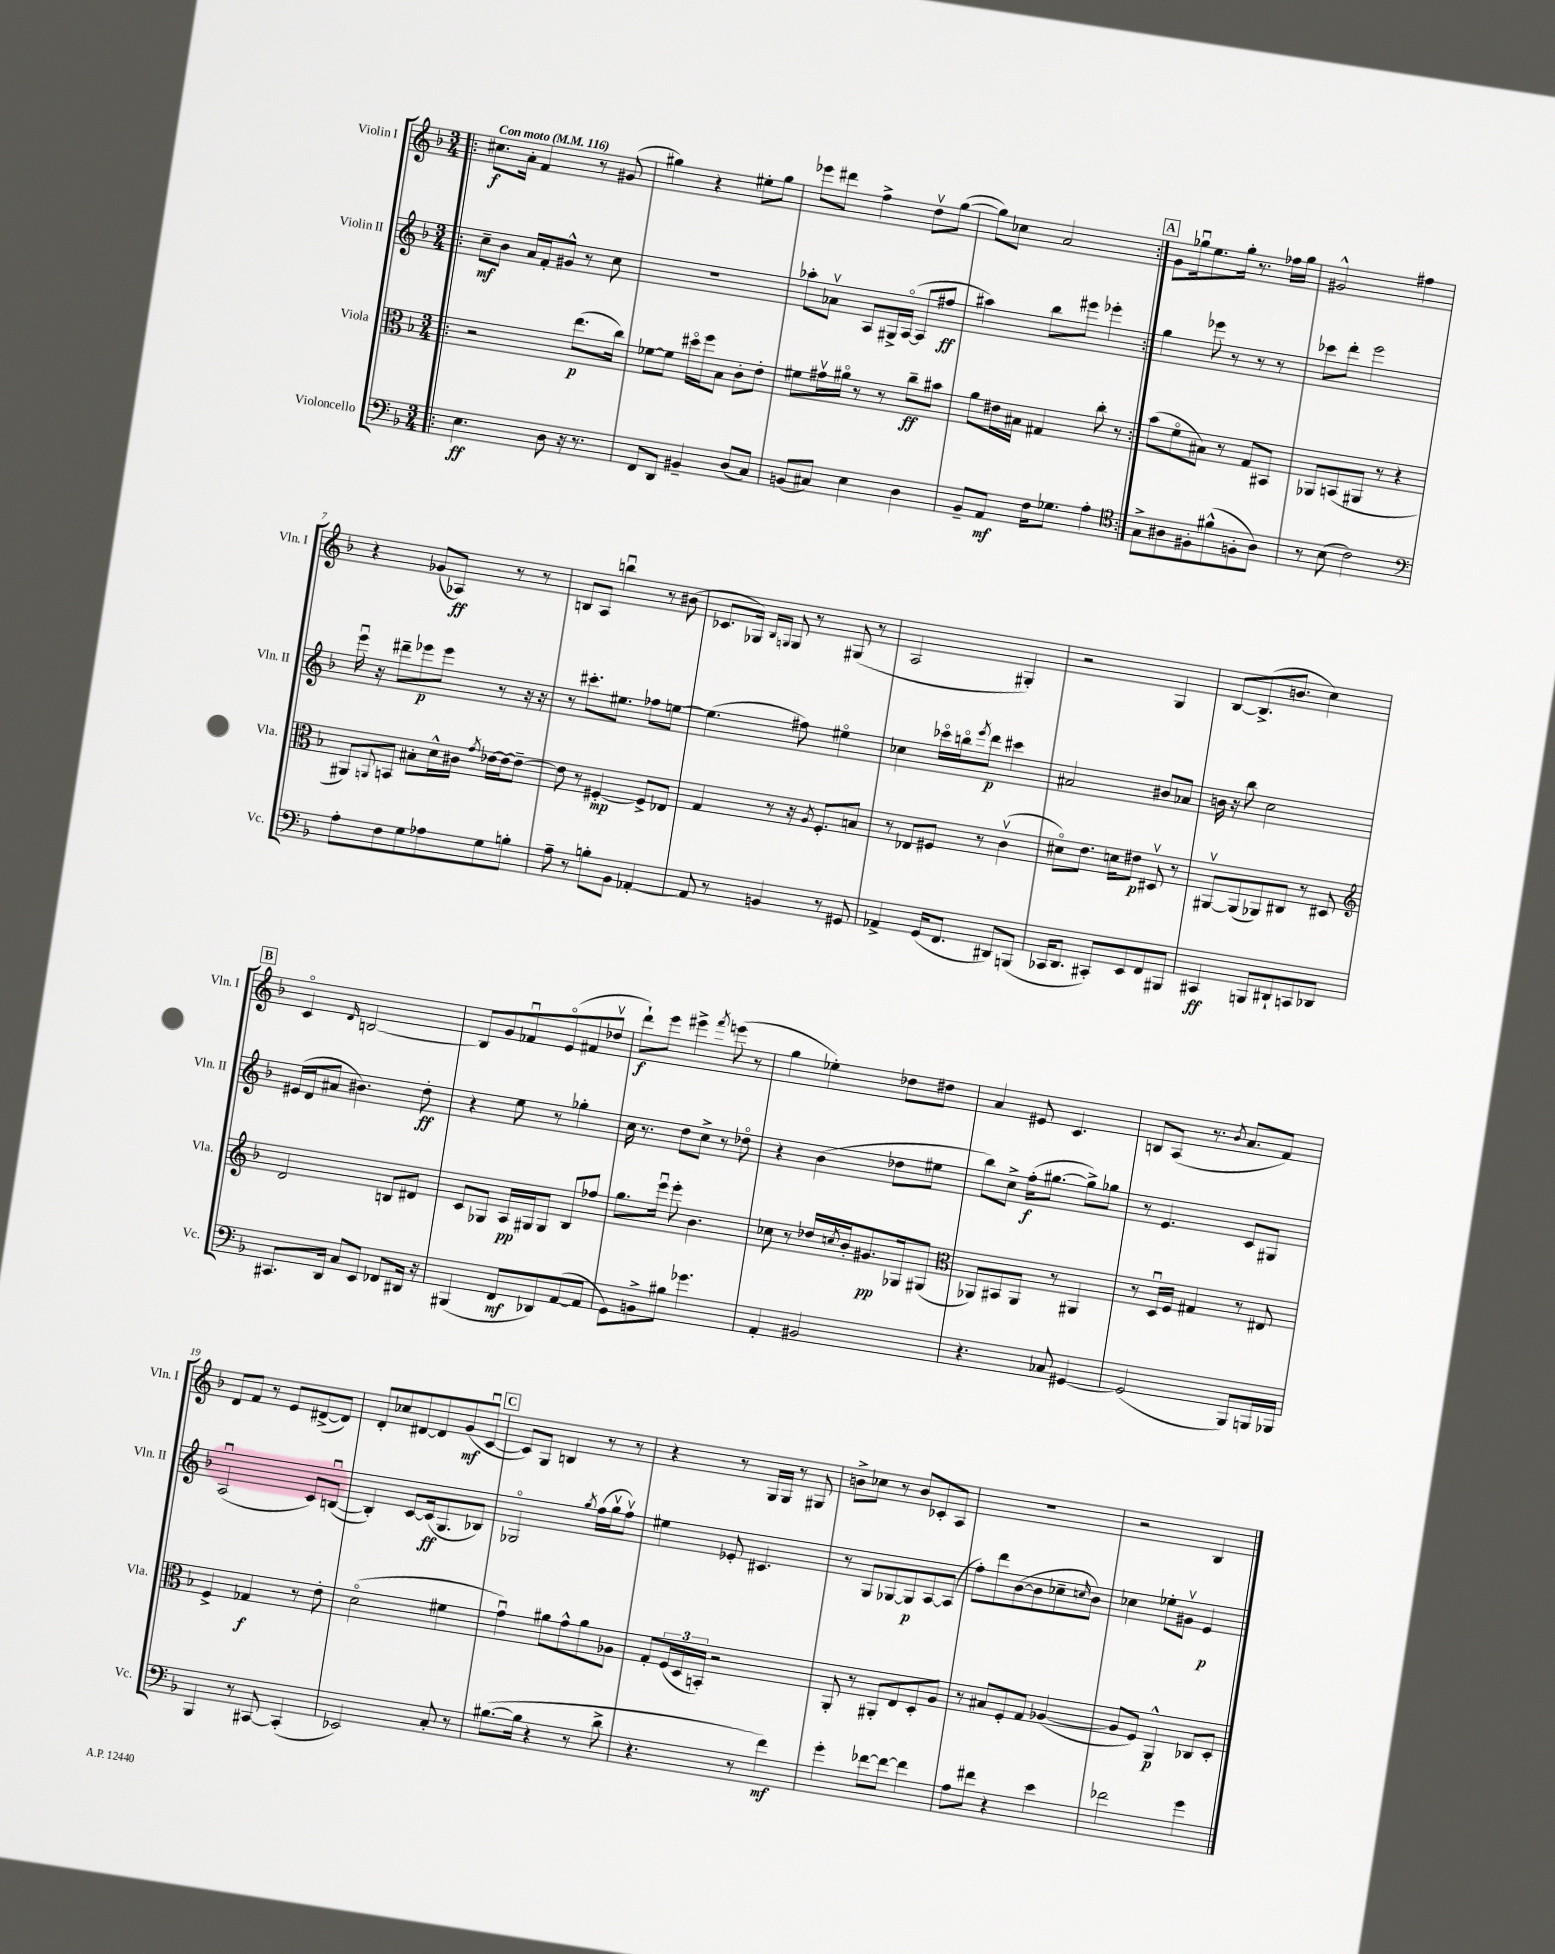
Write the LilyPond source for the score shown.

<<
\new StaffGroup <<
\new Staff = "s0" \with { instrumentName = "Violin I" shortInstrumentName = "Vln. I" } {
    \clef treble \key f \major \numericTimeSignature \time 3/4 \tempo "Con moto" 4 = 116
    \repeat volta 2 { \bar ".|:" cis''8.\f a'16-. f'4 r8 gis'8( |
    gis''4) r4 eis''8-. gis''8 |
    ees'''8 dis'''8 f''4-> d''8\upbow g''8~( |
    g''8) ces''8 a'2 | }
    \mark \markup { \box "A" } g'8 ges''16\downbow e''8. ges''16-. r8. fes''16 ges''16 |
    gis'2-^ fis''4 |
    r4 ges'8( aes8\ff) r8 r8 |
    b8 a8 b''4\downbow r8 bis'8( |
    ces'8. ges16) \grace { bes16 g16 } g8 r8 gis8( r8 |
    a2 gis4-.) |
    r2 g4 |
    bes8~ bes8.->( b'8. c''4) |
    \mark \markup { \box "B" } c'4\flageolet \grace { d'16 } b2~ |
    b8 g'8 fes'8\downbow e'8\flageolet( fis'8 des''8\upbow |
    d'''8-!\f) e'''8 eis'''4-> \acciaccatura { f'''8 } e'''8( r8 |
    g''4 ees''4-.) des''8 dis''8 |
    a'4 eis'8 c'4. |
    b8 a8( r8. \acciaccatura { bes'8 } a'8. f'8) |
    d'8 f'8 r8 e'8 dis'8~->( dis'8) |
    d'8-. ces''8 dis'8~ dis'8 g'8\mf( c'8~\downbow |
    \mark \markup { \box "C" } c'8) g8 b4 r8 r8 |
    r4 r8 g16 g16 r8 gis8 |
    b'8-> ces''8 r8 b'8 ces'8-. a8 |
    R2. |
    r2 bes4 \bar "|." |
}
\new Staff = "s1" \with { instrumentName = "Violin II" shortInstrumentName = "Vln. II" } {
    \clef treble \key f \major \numericTimeSignature \time 3/4
    \repeat volta 2 { \bar ".|:" c''8--\mf bes'8 a'16 f'16-. gis'8-^ r8 c''8 |
    R2. |
    aes''8-. aes'8\upbow a8 gis16-> a16~\flageolet( a8 fis''8\ff |
    ais''4) bes''8 eis'''8 ees'''4-. | }
    \mark \markup { \box "A" } g''4 ees'''8 r8 r8 r8 |
    ces'''8 d'''8-. e'''2 |
    e'''16\downbow r16 dis'''8-- ees'''8\p ees'''8 r8 r16 r16 |
    r8 cis'''8.-. eis''8. fes''8 e''8~ |
    e''4.( fis''8) eis''4\flageolet |
    ces''4 ces'''16\flageolet b''16\flageolet \acciaccatura { e'''8 } d'''8\p cis'''4 |
    ais'2 bis'8 aes'8 |
    b'16 r16 bes''8 c''2 |
    \mark \markup { \box "B" } eis'16( d'16 ais'8 bis'4.) d''8-.\ff |
    r4 e''8 r8 ges''4-. |
    c''16 r8. d''8 c''8-> r8 des''8\flageolet |
    r4 bes'4( des''8 eis''8 |
    bes''8) c''8-> f''16-.\f( gis''8.~ gis''8->) ges''8 |
    r8 e'4. c'8 gis8 |
    a2\downbow( c'8) b8~\downbow( |
    b4-.) c'8~ c'16\ff( g8. bes8) |
    \mark \markup { \box "C" } ges2\flageolet \acciaccatura { g''8 } f''16( g''16\upbow f''8\upbow) |
    eis''4 ees'8-. cis'4. |
    r8 g8 ges8~ ges8\p a8~ a8( |
    f''8-.) d'''8 bes'8~( bes'8 ces''8-- \grace { c''16 } bes'8) |
    ces''4 ees''8-. gis'8\upbow e'4\p \bar "|." |
}
\new Staff = "s2" \with { instrumentName = "Viola" shortInstrumentName = "Vla." } {
    \clef alto \key f \major \numericTimeSignature \time 3/4
    \repeat volta 2 { \bar ".|:" r2 e''8.\p( c''16) |
    fes'8~ fes'8 dis''16\flageolet f''16 bes8 c'8-. e'8-. |
    fis'8 gis'16\upbow ais'16\flageolet r8 r8 c''8--\ff bis'8 |
    a'8 eis'16 bis16 gis4 c''8-. r8 | }
    \mark \markup { \box "A" } bes'8( f'8\flageolet bis8) r8 g8 bis,8 |
    aes,8 b,8( ais,8 r8 r4 |
    ais,8) \appoggiatura { a,8 } b,8 bis8-. d'16-^ cis'16 \acciaccatura { g'8 } ees'16~ ees'16~ ees'8~-- |
    ees'8 r8 fis4~-.\mp fis8-> ees8 |
    g4 r8 r16 \acciaccatura { a8 } f8.-. b8 |
    r8 ees8 fis8 r8 c'4\upbow( |
    dis'8\flageolet) e'8. d'16 eis'8\p dis8\upbow r8 |
    ais,8~\upbow ais,8( aes,8) cis8 r8 dis8 |
    \mark \markup { \box "B" } \clef treble d'2 b8 dis'8 |
    c'8 ges8 a16\pp gis16 gis8 bes8 fes''8 |
    g''8. e'''16\downbow e'''8-. bes'4. |
    ces''8 r8 des''16 \acciaccatura { c''8 } bes'16-. gis'8.\pp ges16 gis8( |
    \clef alto aes,8) bis,8 aes,8 r8 ais,4 |
    r8 d16\downbow f16 gis4 r8 eis8 |
    f4-> ges4\f r8 e'8-. |
    d'2\flageolet( fis'4 |
    \mark \markup { \box "C" } g'4\downbow) ais'8 g'8-^ ais'8 aes8 |
    g8-. \tuplet 3/2 { f16( d16 b,16-.) } r2 |
    a,8-. r8 ais,8-. e8 d8-. a8 |
    r8 bis8 f8-. g8 aes4~( |
    aes8 f8) a,4-^\p ces8 d8-. \bar "|." |
}
\new Staff = "s3" \with { instrumentName = "Violoncello" shortInstrumentName = "Vc." } {
    \clef bass \key f \major \numericTimeSignature \time 3/4
    \repeat volta 2 { \bar ".|:" e4.\ff d8 r16 r8. |
    f,8 d,8 bis,4-- d8( c8) |
    b,8( cis8) e4 d4 |
    bes,8-- a,8\mf f16 ges8. a4-. | }
    \mark \markup { \box "A" } \clef tenor g8-> ais8 fis8-. fis'8-^( f8-. ais8) |
    r8 bes8( c'2) |
    \clef bass a8-. f8 g8 aes8 g8 b8-. |
    a8-- r8 b8-. bes,8 aes,4~-. |
    aes,8 r8 b,4 r8 gis,8 |
    aes,4-> g,16( f,8. dis,8) b,,8( |
    ces,16 d,8. cis,8-.) e,8 f,8 bis,,8 |
    cis,4\ff b,,8 dis,8-! c,8 des,8 |
    \mark \markup { \box "B" } cis,8. d,16 c8 e,8 fes,8 dis,16 r16 |
    bis,,4( f,8\mf des,8) a,8~( a,8 |
    g,8) b,8-> bis8 ges'4. |
    a,4-. bis,2 |
    r4. ces8 gis,4~ |
    gis,2( bes,,8) b,,16 bes,,16 |
    bes,,4 r8 cis,8~ cis,4-.( |
    ees,2) c8-. r8 |
    \mark \markup { \box "C" } bis8.~( bis16 r4 r8 d'8-> |
    r4. r8 f'4\mf) |
    g'4-. fes'8~ fes'8~ fes'4 |
    a8 fis'8 r4 e'4 |
    fes'2 g'4 \bar "|." |
}
>>
>>
